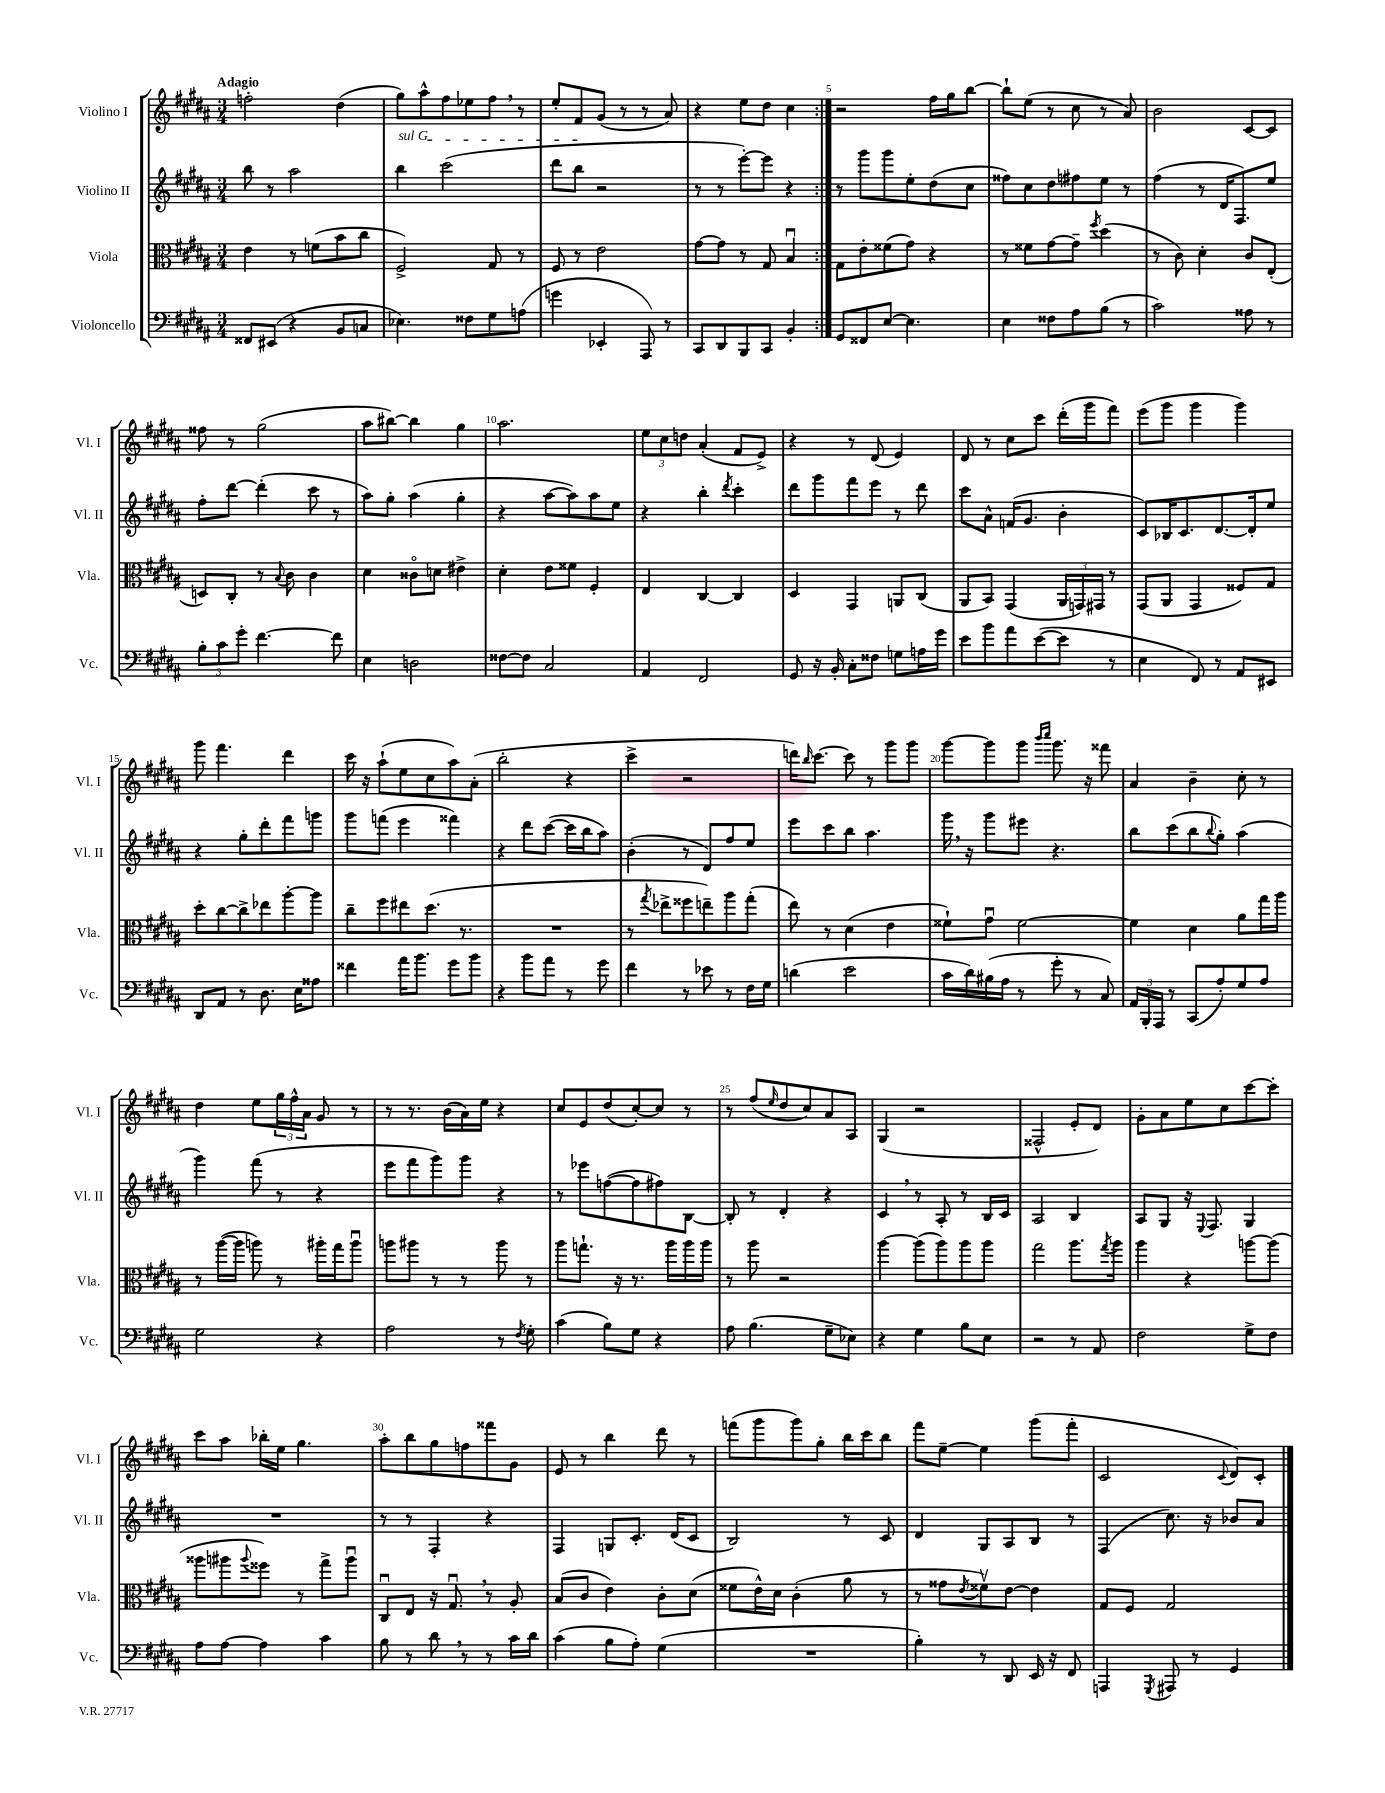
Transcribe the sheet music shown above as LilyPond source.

<<
\new StaffGroup <<
\new Staff = "s0" \with { instrumentName = "Violino I" shortInstrumentName = "Vl. I" } {
    \clef treble \key b \major \numericTimeSignature \time 3/4 \tempo "Adagio"
    \repeat volta 2 { f''2-. dis''4( |
    gis''8) ais''8-^ fis''8 ees''8 fis''8 \breathe r8 |
    e''8-. fis'8 gis'8( r8 r8 ais'8) |
    r4 e''8 dis''8 cis''4 | }
    r2 fis''16 gis''16 b''8~ |
    b''8-! e''8( r8 cis''8 r8 ais'8) |
    b'2 cis'8~ cis'8 |
    fisis''8 r8 gis''2( |
    ais''8 bis''8~) bis''4 gis''4 |
    ais''2. |
    \tuplet 3/2 { e''8 cis''8 d''8 } ais'4-.( fis'8 e'8->) |
    r4 r8 dis'8( e'4) |
    dis'8 r8 cis''8 cis'''8 dis'''16-.( gis'''16 fis'''8) |
    e'''8( gis'''8 gis'''4 gis'''4) |
    gis'''8 fis'''4. dis'''4 |
    cis'''16 r16 ais''8-!( e''8 cis''8 ais''8) ais'8-.( |
    b''2-. r4 |
    cis'''4-> r2 |
    d'''16) \grace { b''16 } cis'''8.~ cis'''8 r8 gis'''8 gis'''8 |
    gis'''8~ gis'''8 gis'''8 \grace { b'''16 cis''''16 } gis'''8. r16 fisis'''8 |
    ais'4 b'4-- cis''8-. r8 |
    dis''4 e''8 \tuplet 3/2 { gis''16 fis''16-^ ais'16 } gis'8 r8 |
    r8 r8. b'16( ais'16) e''16 r4 |
    cis''8 e'8 dis''8( cis''8~-.) cis''8 r8 |
    r8 fis''8( \grace { e''16 } dis''8 cis''8) ais'8 ais8 |
    gis4( r2 |
    fisis2-^ e'8-. dis'8) |
    gis'8-. ais'8 e''8 cis''8 cis'''8~ cis'''8-. |
    cis'''8 ais''8 bes''16-. e''16 gis''4. |
    ais''8-. b''8 gis''8 f''8 fisis'''8 gis'8 |
    e'8 r8 b''4 dis'''8 r8 |
    f'''8( gis'''8 gis'''8) gis''8-. b''16 cis'''16 b''8 |
    fis'''8 e''8~-- e''4 gis'''8( fis'''8-. |
    cis'2 \appoggiatura { cis'8 } dis'8) cis'8-. \bar "|." |
}
\new Staff = "s1" \with { instrumentName = "Violino II" shortInstrumentName = "Vl. II" } {
    \clef treble \key b \major \numericTimeSignature \time 3/4
    \repeat volta 2 { b''8 r8 ais''2 |
    \once \override TextSpanner.bound-details.left.text = \markup { \italic "sul G" } b''4\startTextSpan cis'''2( |
    dis'''8 b''8\stopTextSpan r2 |
    r8 r8 e'''8~-.) e'''8 r4 | }
    r8 gis'''8 gis'''8 e''8-. dis''8( cis''8 |
    fisis''8) cis''8 dis''8 fis''8 e''8 r8 |
    fis''4( r8 dis'16 fis8.) e''8 |
    fis''8-. dis'''8~ dis'''4-.( cis'''8 r8 |
    ais''8) gis''8-. ais''4( gis''4-. |
    r4 ais''8~ ais''8) ais''8 e''8 |
    r4 b''4-. \acciaccatura { dis'''8 } cis'''4-. |
    dis'''8 gis'''8 fis'''8 e'''8 r8 dis'''8 |
    cis'''8 ais'8-^ f'16( gis'8. b'4-. |
    cis'8) bes16 cis'8. dis'8.~ dis'16-. e''8 |
    r4 gis''8-. dis'''8-. fis'''8 g'''8 |
    gis'''8 f'''8( e'''4 fisis'''4) |
    r4 dis'''8 cis'''8~( cis'''16 b''16 ais''8) |
    b'4-.( r8 dis'8) fis''8 e''8 |
    e'''8 cis'''8 b''8 ais''4. |
    gis'''16 \breathe r16 gis'''8 eis'''8 r4. |
    b''8 cis'''8( b''8 \appoggiatura { b''8 } gis''8-.) ais''4( |
    gis'''4) fis'''8( r8 r4 |
    e'''8 fis'''8 gis'''8) gis'''8 r4 |
    r8 ees'''8 f''8~( f''8 fis''8) b8~ |
    b8-. r8 dis'4-. r4 |
    cis'4 \breathe r8 ais8-. r8 b16 cis'16 |
    ais2 b4 |
    ais8 gis8 r16 \appoggiatura { e8 } fis8. gis4 |
    R2. |
    r8 r8 fis4-. r4 |
    fis4 g8 cis'8.-. dis'16( cis'8 |
    b2) r8 cis'8 |
    dis'4 gis8 ais8 b8 r8 |
    fis4( cis''8.) r16 bes'8 ais'8 \bar "|." |
}
\new Staff = "s2" \with { instrumentName = "Viola" shortInstrumentName = "Vla." } {
    \clef alto \key b \major \numericTimeSignature \time 3/4
    \repeat volta 2 { e'4 r8 f'8( b'8 cis''8 |
    fis2->) gis8 r8 |
    fis8 r8 e'2 |
    gis'8~ gis'8 r8 gis8 b4\downbow | }
    gis8 e'8-. fisis'8( gis'8) r4 |
    r8 fisis'8 gis'8~ gis'8-- \acciaccatura { fis''8 } dis''4( |
    r8 cis'8) dis'4-. cis'8 e8-.( |
    d8) cis8-. r8 \appoggiatura { b8 } cis'8 cis'4 |
    dis'4 cisis'8\flageolet d'8 eis'4-> |
    dis'4-. e'8 fisis'8 fis4-. |
    e4 cis4~ cis4 |
    dis4 gis,4 a,8 cis8( |
    ais,8 b,8) gis,4( \tuplet 3/2 { ais,16 g,16) gis,16 } r8 |
    gis,8( ais,8 gis,4 fisis8) gis8 |
    dis''8-. cis''8~ cis''8-> ees''8 ais''8~-. ais''8 |
    cis''8-- fis''8 eis''8 dis''8.( r8. |
    R2. |
    r8 \acciaccatura { gis''8 } ees''8-> fisis''8 e''8--) ais''8 gis''8-.( |
    e''8) r8 dis'4( e'4 |
    fisis'8-!) gis'8\downbow fisis'2~ |
    fisis'4 dis'4 ais'8 gis''16 ais''16 |
    r8 ais''16~( ais''16 a''8) r8 ais''16-. gis''16 ais''8\downbow |
    a''8 ais''8 r8 r8 ais''8 r8 |
    ais''8 g''8.-! r16 r8. ais''16 ais''16 ais''16 |
    r8 ais''8 r2 |
    ais''4~ ais''8( ais''8) ais''8 ais''8 |
    gis''2 ais''8. \acciaccatura { gis''8 } ais''16 |
    ais''4 r4 a''8~ a''8( |
    aisis''8 ais''8 \appoggiatura { ais''8 } fisis''8) r8 gis''8-> ais''8\downbow |
    cis8\downbow e8 r16 gis8.\downbow \breathe r8 ais8-. |
    b8( cis'8 e'4) cis'8-. dis'8( |
    fisis'8 e'16-^) dis'16 cis'4-.( ais'8 r8 |
    r8 gisis'8 \acciaccatura { e'8 } fisis'8\upbow) e'8~ e'4 |
    gis8 fis8 gis2 \bar "|." |
}
\new Staff = "s3" \with { instrumentName = "Violoncello" shortInstrumentName = "Vc." } {
    \clef bass \key b \major \numericTimeSignature \time 3/4
    \repeat volta 2 { fisis,8 eis,8( r4 b,8 c8 |
    ees4.) fisis8 gis8 a8( |
    g'4 ees,4-. ais,,8) r8 |
    cis,8 dis,8 b,,8 cis,8 b,4-. | }
    gis,8 fisis,8 e8~ e4. |
    e4 fisis8 ais8 b8( r8 |
    cis'2) aisis8 r8 |
    \tuplet 3/2 { b8-. cis'8 gis'8-. } fis'4.~ fis'8 |
    e4 d2 |
    fisis8~ fisis8 cis2 |
    ais,4 fis,2 |
    gis,8 r16 b,16-. cis8-. fisis8 g8 a16 gis'16 |
    e'8 b'8 ais'8 e'8~( e'8 r8 |
    e4 fis,8) r8 ais,8 eis,8 |
    dis,8 ais,8 r8 dis8. e16 aisis8 |
    fisis'4 ais'16 b'8. gis'8 b'8 |
    r4 b'8 ais'8 r8 gis'8 |
    fis'4 r8 ees'8 r8 fis16 gis16 |
    d'4( e'2 |
    cis'16 dis'16) bis16( ais16 r8 gis'8-. r8 cis8) |
    \tuplet 3/2 { ais,16 b,,16-. ais,,16 } r8 cis,8( ais8-.) gis8 ais8 |
    gis2 r4 |
    ais2 r8 \acciaccatura { fis8 } gis8-. |
    cis'4( b8) gis8 r4 |
    ais8 b4.( gis8-- ees8) |
    r4 gis4 b8 e8 |
    r2 r8 ais,8 |
    fis2 gis8-> fis8 |
    ais8 ais8~ ais4 cis'4 |
    b8 r8 dis'8 \breathe r8 r8 cis'16 dis'16 |
    cis'4( b8 ais8-.) gis4( |
    R2. |
    b4-.) r8 dis,8 e,16 r16 fis,8 |
    a,,4 \acciaccatura { gis,,8 } ais,,8 r8 gis,4 \bar "|." |
}
>>
>>
\layout { \context { \Score \override BarNumber.break-visibility = ##(#f #t #t) barNumberVisibility = #(every-nth-bar-number-visible 5) } }
